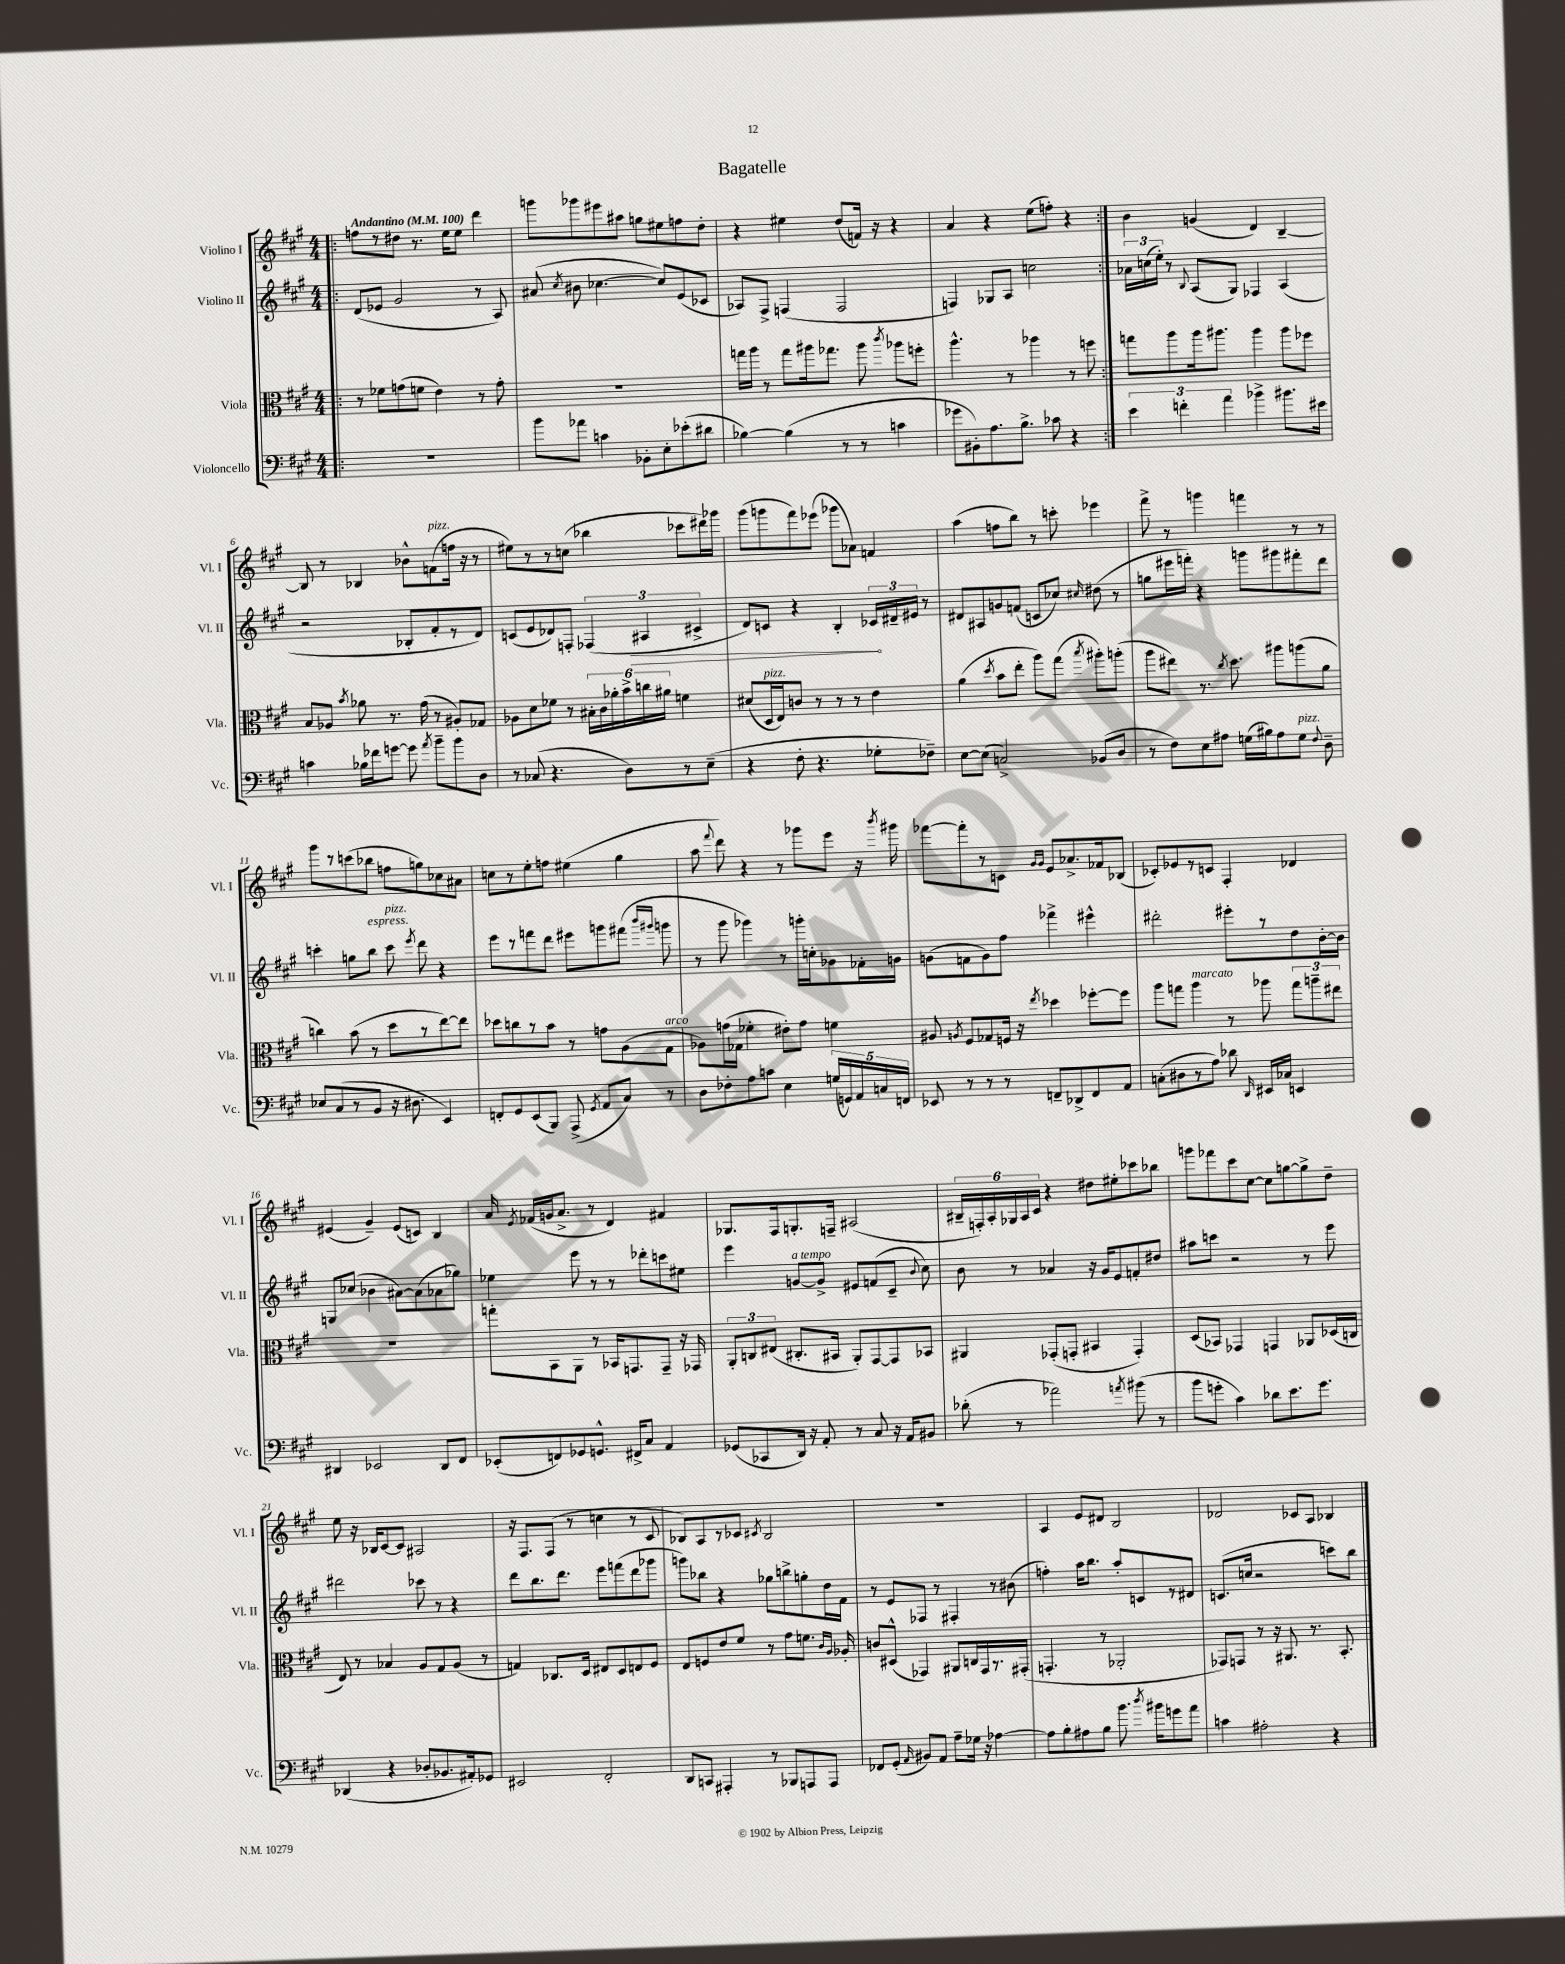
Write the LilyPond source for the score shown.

\header { title = "Bagatelle" }
<<
\new StaffGroup <<
\new Staff = "s0" \with { instrumentName = "Violino I" shortInstrumentName = "Vl. I" } {
    \clef treble \key a \major \numericTimeSignature \time 4/4 \tempo "Andantino" 4 = 100
    \autoBeamOff \repeat volta 2 { \bar ".|:" f''8[ r8 dis''8] r8. e''16[ e''8] d'''4 |
    g'''8[ ges'''8 eis'''8 ais''8] g''8[ eis''8 f''8 d''8]-. |
    r4 eis''4 d''8[( f'16]) r16 r4 |
    a'4 r4 e''8[( f''8]-.) r4 | }
    b'4 g'4( d'4) b4~-- |
    b8 r8 bes4 bes'8[-^ f'8^\markup { \italic "pizz." }( f''16] r16 r8 |
    eis''8[) r8 r8 c''8]( bes''4 ces'''8[ dis'''16) ges'''16] |
    gis'''8[( g'''8 fis'''8) ees'''8]( ges'''8[ aes'8]) f'4 |
    a''4( f''8[ b''8]) r8 c'''8-. ees'''4 |
    fis'''8-> r8 g'''4 f'''4 r8 r8 |
    gis'''8[ r8 c'''8( bes''8] f''8[ g''8) ces''8 ais'8] |
    c''8[ r8 e''8-. f''8] eis''4( gis''4 |
    a''8 \appoggiatura { fis'''8 } d'''8) r4 r8 ges'''8[ e'''8] r16 \acciaccatura { b'''8 } gis'''16 |
    fes'''8[~ fes'''8-. r8 c'8] \grace { gis'16[ gis'16] } e'8[ aes'8.-> fes'16 bes8]( |
    ces'8[-.) ees'8 r8 c'8] fis4-. des'4 |
    eis'4( gis'4--) eis'8[( c'8]) b4 |
    a'16 \acciaccatura { e'8 } fes'16[( g'16 a'8.]-> r8 d'4) fis'4 |
    ges8.[ fis16 g8.-. f16]-- ais2( |
    \tuplet 6/4 { bis16[-- f16-.) a16-. ges16 a16 cis'16] } r4 dis''8[ eis''8-. ces'''8 bes''8] |
    g'''8[ fes'''8 cis'''8 cis''8]~ cis''8[ g''8~ g''8-> d''8]-- |
    e''8 r16 bes16[ cis'8~ cis'8] ais2 |
    r16 fis8.[ fis8]( r8 c''4 r8 cis'8 |
    bes8[) a8 r8 ces'8] \acciaccatura { cis'8 } bes2 |
    R1 |
    a4 e'8[ dis'8] b2 |
    des'2 ces'8[ a8] bes4 \bar "|." |
}
\new Staff = "s1" \with { instrumentName = "Violino II" shortInstrumentName = "Vl. II" } {
    \clef treble \key a \major \numericTimeSignature \time 4/4
    \autoBeamOff \repeat volta 2 { \bar ".|:" d'8[( ees'8] gis'2 r8 a8) |
    ais'8( \acciaccatura { cis''8 } bis'8 ces''4.~ ces''8[) e'8( ces'8] |
    aes8[) fis8]-> f4( f2 |
    f4) ges8[ a8] c''2 | }
    \tuplet 3/2 { aes'16[ c''16( e''16]-.) } r8 \appoggiatura { b8 } a8[( gis8]) fes4 a4( |
    r2 bes8[-. fis'8-. r8 d'8]) |
    c'8[( e'8 des'8) f8]-. \tuplet 3/2 { fes4( \once \override Hairpin.circled-tip = ##t ais4\> cis'4-> } |
    d'8[) c'8] r4 b4-. \tuplet 3/2 { ces'16[\! dis'16-- eis'16] } r8 |
    dis'8[ ais8 g'8 f'8]( c'8[ ces''8]) \grace { cis''16 } dis''8( r8 |
    g''8[ eis'''16 f'''16]-.) r4 g'''8[ gis'''8 fis'''8-. d'''8] |
    c'''4-. g''8[ b''8]^\markup { \italic "espress." } c'''8^\markup { \italic "pizz." } \acciaccatura { e'''8 } d'''8 r4 |
    e'''8[ r8 f'''8 d'''8] eis'''8[ g'''8 fis'''8]( \grace { b'''16[ gis'''16] } g'''8 |
    r8 gis'''8 ges'''4) r8 g'''16[-. c''16-. ges'8 fes'16-. g'16] |
    g'8[( f'8 g'8) fis''8] fes'''4-> eis'''4-^ |
    dis'''2-. eis'''8[-. r8 d''8 b'16~-. b'16] |
    g8[ ces''8]( bes'4 ais'8[~) ais'8( aes'8 ges''8]) |
    ees''4 e'''8 r8 r8 des'''8[-. c'''8 eis''8] |
    e'''4 g'8[~^\markup { \italic "a tempo" } g'8]-> eis'8[ f'8( cis'8]-- \appoggiatura { b'8 } cis''8) |
    b'8 r8 aes'4 r16 gis'16[ e'8 f'8-. dis''8] |
    ais''8[ c'''8] r2 r8 e'''8 |
    dis'''2 ces'''8 r8 r4 |
    d'''8[ b''8. d'''8.] e'''8[ f'''8( d'''8 ges'''8] |
    g'''8[) bes''8] r4 ges''8[ b''8-> g''8-. d''16 fis'16] |
    r8 e'8[ fes8] r8 fis4-. r8 bis'8( |
    f''4-.) a''16[ b''8.] a''8[-. c'8 r8 dis'8] |
    c'8.[( c''16] r2 c'''8[) b''8] \bar "|." |
}
\new Staff = "s2" \with { instrumentName = "Viola" shortInstrumentName = "Vla." } {
    \clef alto \key a \major \numericTimeSignature \time 4/4
    \autoBeamOff \repeat volta 2 { \bar ".|:" r8 fes'8[ g'8( f'8] e'4) r8 g'8-. |
    R1 |
    g''16[ a''16] r8 g''8[ ais''16 ges''8.] ais''8 \acciaccatura { cis'''8 } aes''8[ f''8]-. |
    a''4.-^ r8 aes''4 r8 f''8 | }
    g''8[ a''8 a''16 ais''8.] ais''4 ais''8[ fes''8] |
    b8[ aes8] \acciaccatura { b'8 } aes'8 r8. gis'16( r8 ais8[-.) ges8] |
    aes8[ d'8 fes'8] r8 \tuplet 6/4 { bis16[-. cis'16 aes'16-. b'16-> c''16 ais'16] } f'4 |
    dis'8[( d16^\markup { \italic "pizz." } e16) c'8] r8 r8 r8 e'4 |
    a'4( \acciaccatura { d''8 } b'8[ e''8]-. a''8[) gis''8]( \acciaccatura { b''8 } ais''8[-.) a''8]-.( |
    a''8[ eis''8]) r8. \acciaccatura { cis''8 } d''8. ais''8[ a''8( a'8] |
    c''4) b'8( r8 d''8[ r8 e''8~) e''8] |
    des''8[ c''8 r8 b'8] r8 g'8[ a8( gis8]^\markup { \italic "arco" } |
    aes8[) g'16( ges16] fes'4-. eis'8[-.) g'8] f'4 |
    ais8 \acciaccatura { a8 } fis8[ ges8 f16] r16 \acciaccatura { e''8 } des''4 fes''8[~-. fes''8] |
    a''8[ g''8] a''4^\markup { \italic "marcato" } r8 aes''8 \tuplet 3/2 { g''8[ a''8-- eis''8] } |
    R1 |
    g''8[-. b,8 a,8] r8 bes,16[ g,8. g,8]-- r16 ges,16 |
    \tuplet 3/2 { a,8[-. c8 eis8]( } cis8.[-. bis,16] a,8[-.) gis,8~ gis,8 bes,8] |
    ais,4 ges,8[-.( g,8]-. bis,4 g,4-.) |
    d8[( bes,8]) ges,4 g,4 aes,8[ des16( c16] |
    e8) r8 bes4 a8[ gis8 a8]( r8 |
    g4) ces8.[ d16] eis8[ d8 e8 fis8] |
    e8[ f8 e'8 fis'8] r8 gis'8[ f'8.] \grace { cis'16[ a16] } aes16-. |
    c'8[ dis8]-^( ges,4) ais,8[ c16 ges,16 r8. gis,16]-.( |
    g,4.-. r8 aes,2-. |
    ges,8[) g,8] r8 r16 ais,8. r8. b,8.-. \bar "|." |
}
\new Staff = "s3" \with { instrumentName = "Violoncello" shortInstrumentName = "Vc." } {
    \clef bass \key a \major \numericTimeSignature \time 4/4
    \autoBeamOff \repeat volta 2 { \bar ".|:" R1 |
    b'8[ aes'8] c'4 bes,8[-. e8-. ees'8-.( dis'8] |
    bes4~) bes4( r8 r8 c'4 |
    ges'8[ bis,8-.) a8. b8.]-> ces'8 r4 | }
    \tuplet 3/2 { e'4 f'4-. a'4 } bes'4-> bis'8.[ eis'16] |
    c'4 bes16[ fes'16 g'8]~ g'8 \acciaccatura { a'8 } b'8[-- b'8 d8] |
    r8 ces8( r4. d8[) r8 e8]--( |
    r4 fis8-. r4. ges8[-. fes8]--) |
    e8[~ e8]( c2->) bes,8[( d8] |
    r8 fis8[) e8 ais8] g16[( bis16) ais8 g8]^\markup { \italic "pizz." } \appoggiatura { fis8 } d8-- |
    ees8[ cis8( r8 b,8] r16 dis8. e,4) |
    f,8[-. gis,8 e,8( b,,8]) a,,8->( \acciaccatura { gis,8 } a,8[ cis8]) r8 |
    d8[ fes8-. a8 c'8] e4 \tuplet 5/4 { g16[( g,16) a,16 c16 f,16] } |
    ees,8 r8 r8 r8 f,8[-- des,8-> f,8 a,8] |
    c8[-.( dis8 r8 a8]) des'8 \grace { d,16 } eis,16[ ces16] e,4 |
    dis,4 ees,2 dis,8[ fis,8] |
    ees,8[-.( f,8) ges,8 g,8.]-^ fis,16[-> cis8] a,4 |
    ges,8[( ces,8 d,16]) r16 a,8-. r8 cis8 r16 a,16[ bis,8] |
    des'8-.( r8 aes'2) \acciaccatura { a'8 } bis'8( r8 |
    b'8[ g'8]-. cis'4) des'8[ e'8. g'8.] |
    des,4( r4 des8[-. bes,8. ais,16-.) ges,8] |
    eis,2 fis,2-. |
    d,8[ c,8] ais,,4-. r8 bes,,8[ a,,8 a,,8] |
    fes,8[ gis,8]-.( \grace { a,16 } bis,8[) a,8] a8[-- ges16] r16 aes4~ |
    aes8[ b8-. ais8 b8] b'8. \acciaccatura { d''8 } bis'16[ g'8 a'8] |
    c'4 ais2-. r4 \bar "|." |
}
>>
>>
